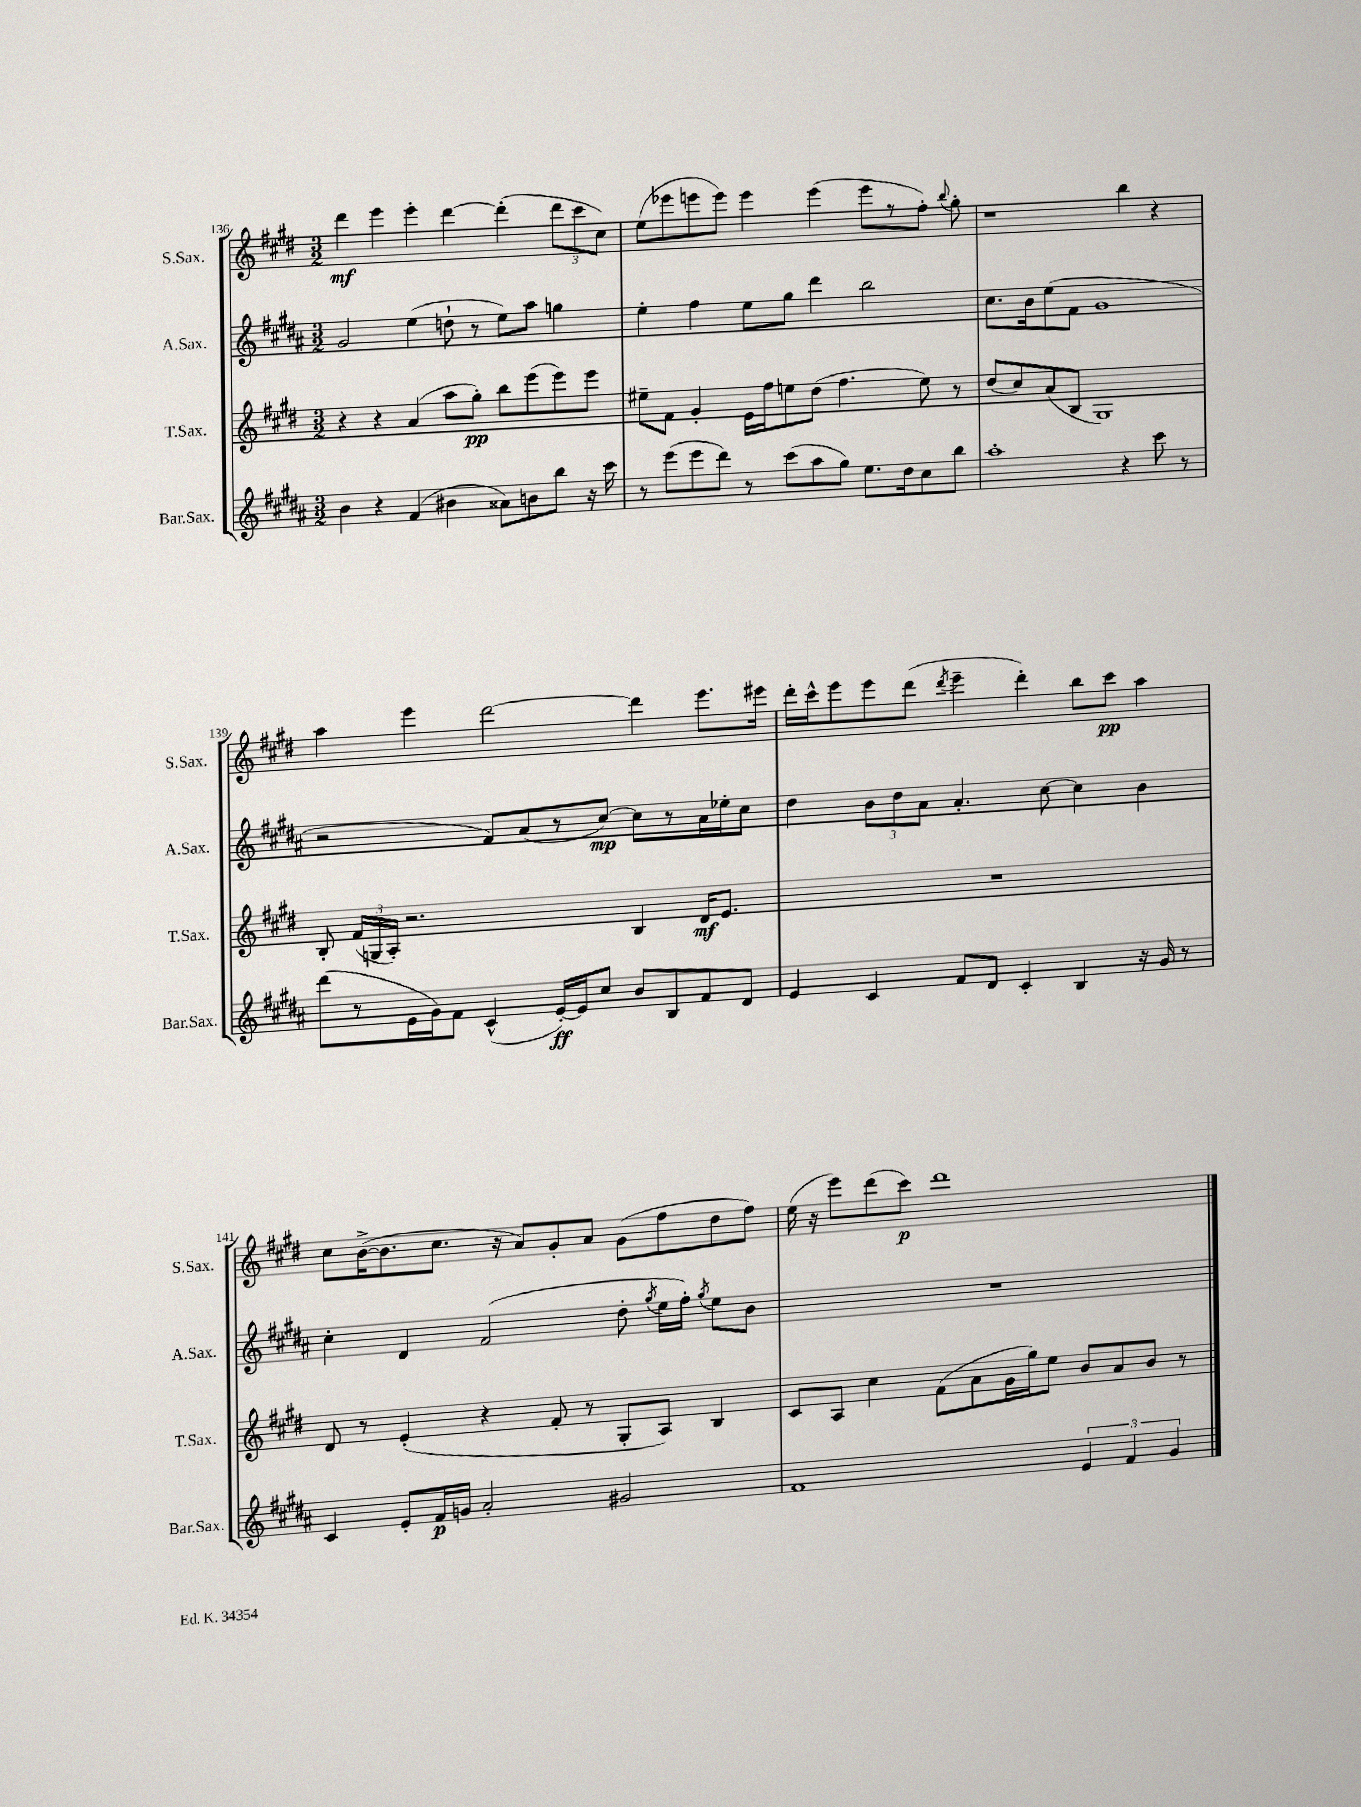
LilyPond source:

<<
\new StaffGroup <<
\new Staff = "s0" \with { instrumentName = "S.Sax." shortInstrumentName = "S.Sax." } {
    \clef treble \key e \major \numericTimeSignature \time 3/2
    \autoBeamOff dis'''4\mf e'''4 e'''4-. dis'''4~ dis'''4-.( \tuplet 3/2 { dis'''8[ cis'''8 cis''8]) } |
    e''8[( ees'''8 e'''8 e'''8]) e'''4 e'''4( e'''8[ r8 fis''8]-.) \appoggiatura { b''8 } gis''8-. |
    r1 b''4 r4 |
    a''4 e'''4 dis'''2~ dis'''4 e'''8.[ eis'''16] |
    dis'''16[-. cis'''16-^ e'''8 e'''8 dis'''8]( \acciaccatura { dis'''8 } e'''4-- dis'''4-.) b''8[ cis'''8]\pp a''4 |
    cis''8[ b'16~->( b'8. cis''8.] r16 a'8[) gis'8-. a'8] gis'8[( fis''8 dis''8 fis''8]) |
    e''16( r16 e'''8[) dis'''8( cis'''8]\p) dis'''1 \bar "|." |
}
\new Staff = "s1" \with { instrumentName = "A.Sax." shortInstrumentName = "A.Sax." } {
    \clef treble \key b \major \numericTimeSignature \time 3/2
    \autoBeamOff gis'2 e''4( d''8-! r8 e''8[) ais''8] g''4 |
    e''4-. fis''4 e''8[ gis''8] dis'''4 b''2 |
    cis''8.[ b'16 e''8( fis'8] gis'1 |
    r2 fis'8[) ais'8( r8 cis''8]~\mp) cis''8[ r8 ais'16 ees''16-. cis''8] |
    dis''4 \tuplet 3/2 { b'8[ dis''8 ais'8] } ais'4.-. cis''8~ cis''4 b'4 |
    cis''4-. dis'4 fis'2( dis''8-. \acciaccatura { gis''8 } e''16[ fis''16]-.) \acciaccatura { gis''8 } e''8[ b'8] |
    R1. \bar "|." |
}
\new Staff = "s2" \with { instrumentName = "T.Sax." shortInstrumentName = "T.Sax." } {
    \clef treble \key e \major \numericTimeSignature \time 3/2
    \autoBeamOff r4 r4 a'4( a''8[ gis''8]-.\pp) b''8[ e'''8( e'''8) e'''8] |
    eis''8[-- fis'8] gis'4-. e'16[ fis''16 e''8 dis''8]( fis''4. e''8) r8 |
    dis''8[( cis''8) a'8( b8] gis1) |
    b8-. \tuplet 3/2 { fis'16[( g16 a16]-.) } r2. b4 dis'16[\mf e'8.] |
    R1. |
    dis'8 r8 e'4-.( r4 fis'8-. r8 gis8[-. a8]) b4 |
    cis'8[ a8] cis''4 fis'8[( a'8 gis'16 gis''16) e''8] b'8[ a'8 b'8] r8 \bar "|." |
}
\new Staff = "s3" \with { instrumentName = "Bar.Sax." shortInstrumentName = "Bar.Sax." } {
    \clef treble \key b \major \numericTimeSignature \time 3/2
    \autoBeamOff b'4 r4 fis'4( bis'4 aisis'8[) b'8 b''8] r16 cis'''16 |
    r8 e'''8[( e'''8 dis'''8]) r8 cis'''8[( ais''8 gis''8]) e''8.[ dis''16 cis''8 b''8] |
    ais''1-. r4 cis'''8 r8 |
    dis'''8[( r8 e'16 gis'16) fis'8] cis'4-^( e'16[~-.\ff) e'16 cis''8] b'8[ b8 fis'8 dis'8] |
    e'4 cis'4 fis'8[ dis'8] cis'4-. b4 r16 gis'16 r8 |
    cis'4 e'8[-. fis'16\p g'16] ais'2-. gis'2 |
    fis'1 \tuplet 3/2 { e'4 fis'4 gis'4 } \bar "|." |
}
>>
>>
\layout { \context { \Score currentBarNumber = #136 } }
